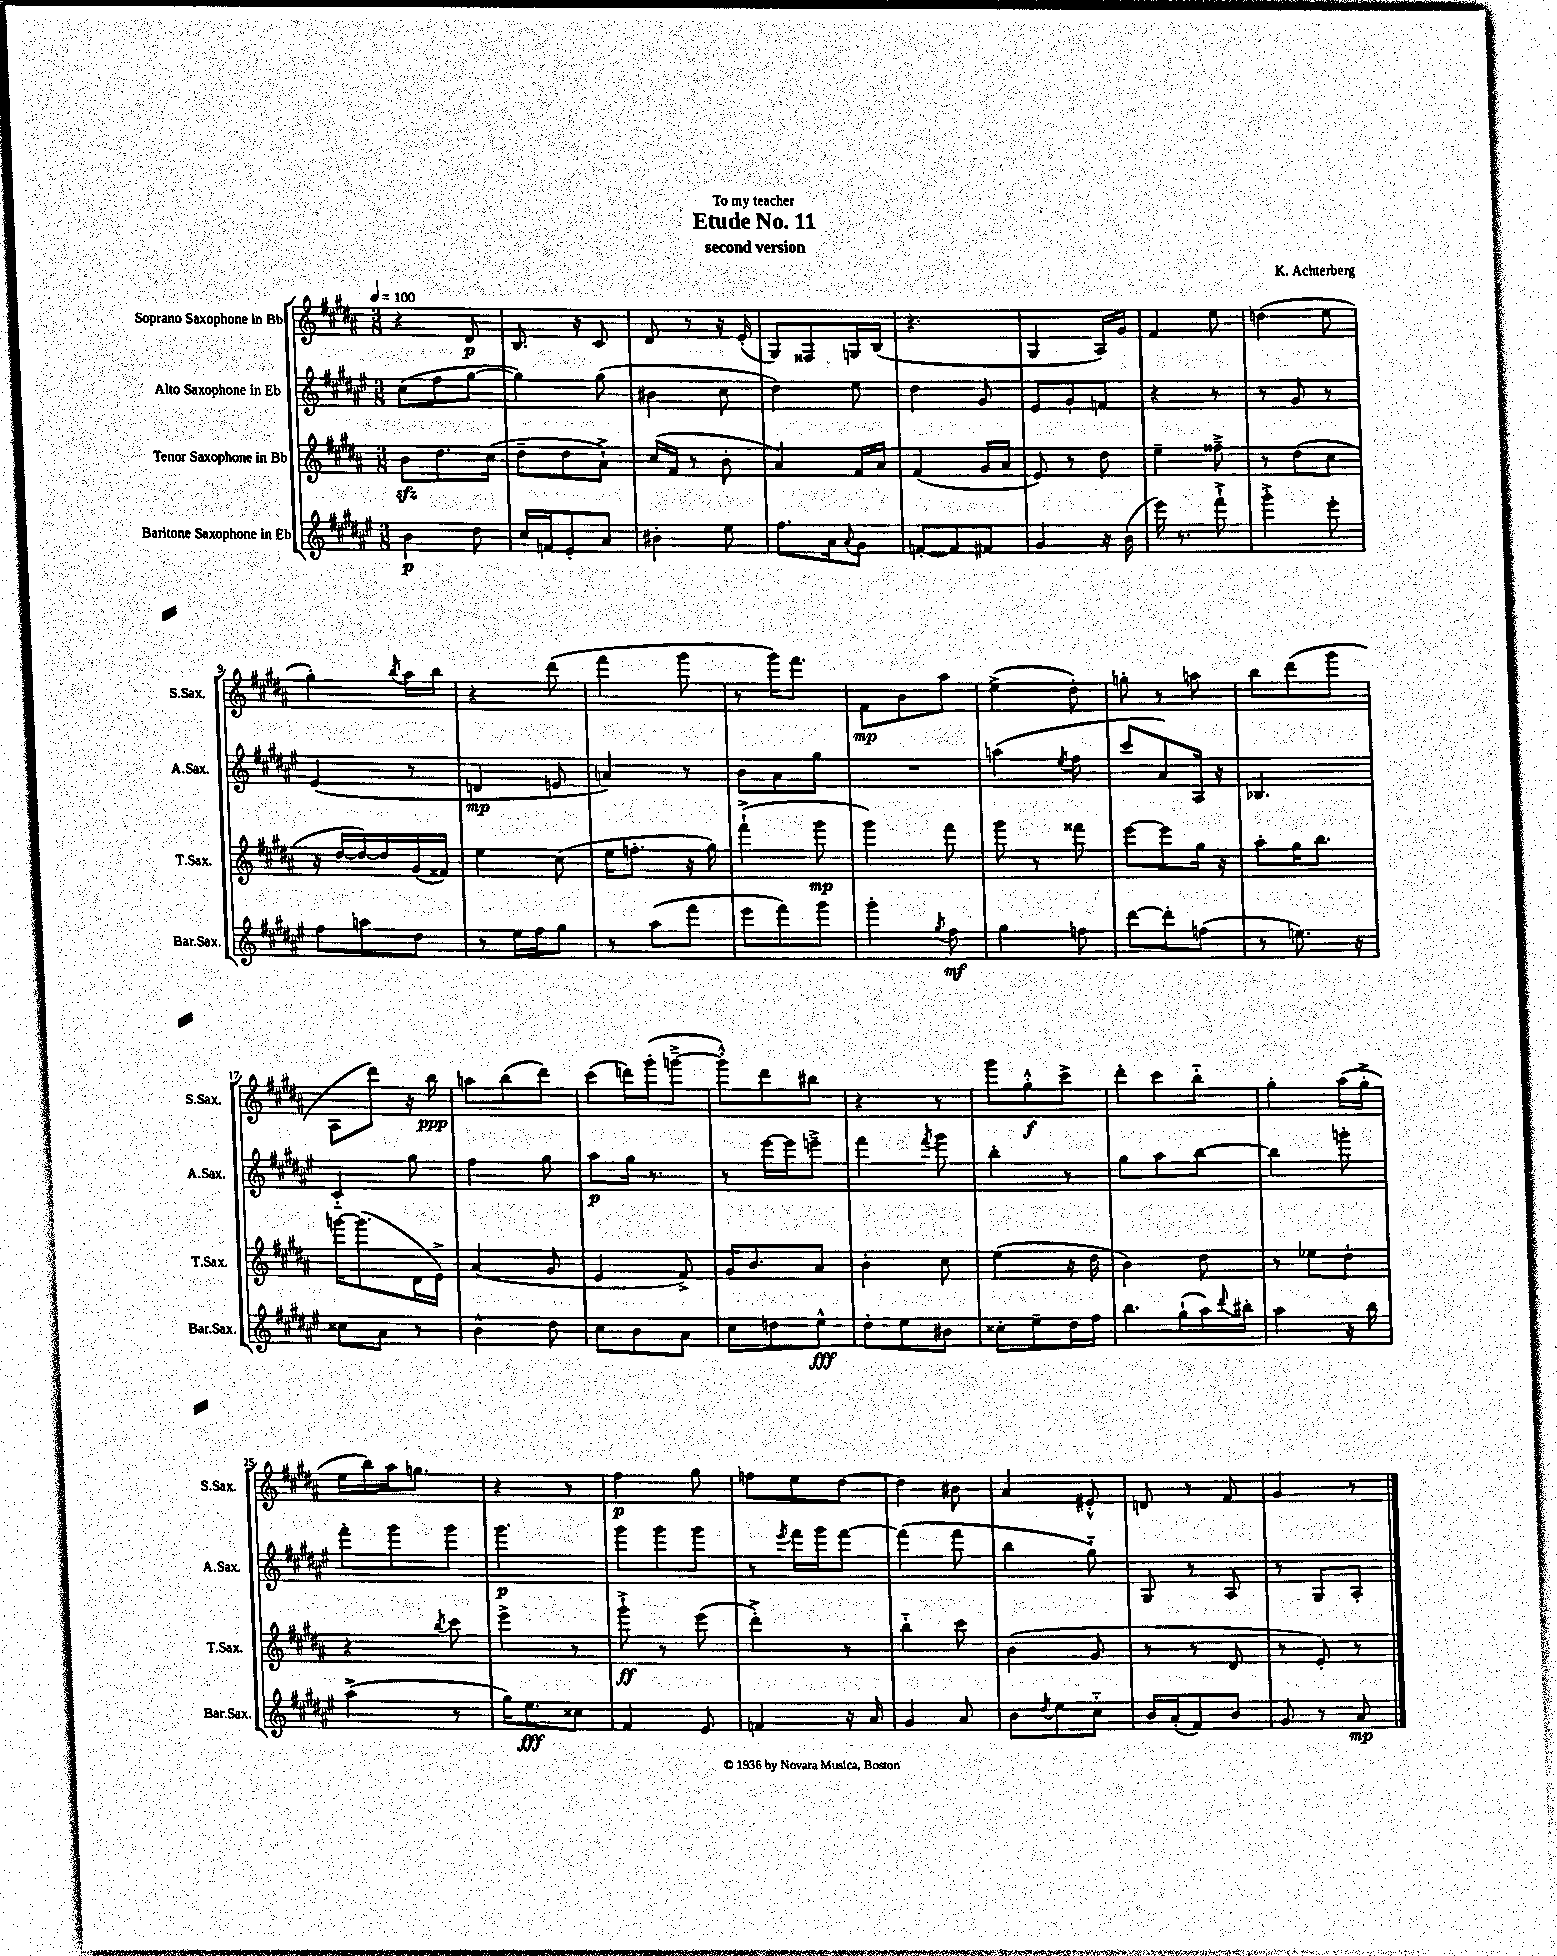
\header { title = "Etude No. 11" composer = "K. Achterberg" subtitle = "second version" dedication = "To my teacher" }
<<
\new StaffGroup <<
\new Staff = "s0" \with { instrumentName = "Soprano Saxophone in Bb" shortInstrumentName = "S.Sax." } {
    \clef treble \key b \major \numericTimeSignature \time 3/8 \tempo 4 = 100
    r4 dis'8\p |
    b8. r16 cis'8 |
    dis'8 r8 r16 e'16-.( |
    gis8) fisis8 g16 b16( |
    r4. |
    gis4 ais16) gis'16 |
    fis'4 e''8 |
    d''4( e''8 |
    gis''4-.) \acciaccatura { b''8 } ais''16 b''16 |
    r4 dis'''8( |
    fis'''4 gis'''8 |
    r8 gis'''16) fis'''8. |
    fis'8\mp b'8 ais''8 |
    e''4->( dis''8-.) |
    g''8-. r8 a''8 |
    b''8 dis'''8( gis'''8 |
    ais8 dis'''8) r16 b''16\ppp |
    a''8 b''8( dis'''8) |
    cis'''8( d'''16) gis'''16-.( g'''8~---> |
    g'''8-.-^) dis'''8 bis''8 |
    r4 r8 |
    gis'''8 gis''8-.-^\f cis'''8-> |
    dis'''8-. cis'''8 b''8-_ |
    gis''4-. ais''16( gis''16-.-> |
    e''16 b''16) ais''16 g''8. |
    r4 r8 |
    fis''4\p gis''8 |
    f''8 e''8 dis''8~ |
    dis''4 bis'8 |
    ais'4 eis'8-.-^ |
    d'8 r8 fis'8 |
    gis'4 r8 \bar "|." |
}
\new Staff = "s1" \with { instrumentName = "Alto Saxophone in Eb" shortInstrumentName = "A.Sax." } {
    \clef treble \key fis \major \numericTimeSignature \time 3/8
    cis''8( fis''8 gis''8~ |
    gis''4) gis''8( |
    bis'4 cis''8 |
    dis''4) eis''8 |
    dis''4 gis'8 |
    eis'8 gis'8-. f'8 |
    r4 r8 |
    r8 gis'8 r8 |
    eis'4( r8 |
    d'4\mp e'8 |
    a'4) r8 |
    b'8 ais'8 gis''8 |
    R4. |
    a''4( \acciaccatura { eis''8 } fis''8 |
    cis'''8 ais'8) ais16 r16 |
    bes4. |
    cis'4-_ gis''8 |
    fis''4 gis''8 |
    ais''8\p gis''16 r8. |
    r8 eis'''16~ eis'''16 e'''8---> |
    fis'''4 \acciaccatura { fis'''8 } gis'''8 |
    b''4-. r8 |
    gis''8 ais''8 b''8~ |
    b''4 g'''8-. |
    fis'''8-. gis'''8 gis'''8 |
    gis'''4.\p |
    gis'''8 gis'''8 gis'''8 |
    r8 \acciaccatura { eis'''8 } fis'''16 gis'''16 fis'''8~ |
    fis'''4( fis'''8 |
    b''4 gis''8-_) |
    gis8 r8 ais8 |
    r8 gis8 ais8-. \bar "|." |
}
\new Staff = "s2" \with { instrumentName = "Tenor Saxophone in Bb" shortInstrumentName = "T.Sax." } {
    \clef treble \key b \major \numericTimeSignature \time 3/8
    b'8\sfz dis''8. cis''16( |
    dis''8-- dis''8 ais'8-!->) |
    cis''16( fis'16 r8 b'8-. |
    ais'4) fis'16 ais'16 |
    fis'4( gis'16 ais'16 |
    e'8) r8 dis''8 |
    e''4-- fisis''8---> |
    r8 dis''8( cis''8 |
    r16 dis''16~ dis''16~) dis''16 gis'16( fisis'16) |
    e''4 cis''8( |
    e''16 f''8.-. r16 gis''16) |
    fis'''4-!->( gis'''8\mp |
    gis'''4) fis'''8 |
    gis'''8 r8 fisis'''8 |
    e'''8~ e'''8 gis''16 r16 |
    ais''8-. gis''16 b''8. |
    g'''16~ g'''8.( dis'16 e'16->) |
    ais'4( gis'8 |
    e'4 fis'8->) |
    gis'16 b'8. ais'8 |
    b'4-. cis''8 |
    e''4( r16 dis''16 |
    b'4) dis''8 |
    r8 ees''8 dis''8-. |
    r4 \acciaccatura { b''8 } cis'''8 |
    e'''4-> r8 |
    gis'''8-!->\ff r8 e'''8( |
    dis'''4-.->) r8 |
    b''4-_ cis'''8 |
    b'4( gis'8 |
    r8 r8 dis'8 |
    r8 e'8-.) r8 \bar "|." |
}
\new Staff = "s3" \with { instrumentName = "Baritone Saxophone in Eb" shortInstrumentName = "Bar.Sax." } {
    \clef treble \key fis \major \numericTimeSignature \time 3/8
    b'4\p dis''8 |
    cis''16 f'16 eis'8-. ais'8 |
    bis'4-. eis''8 |
    fis''8. ais'16 \appoggiatura { ais'8 } gis'8 |
    f'8~-. f'8 fis'8 |
    gis'4 r16 b'16( |
    eis'''16) r8. fis'''8-!-> |
    gis'''4-.-> eis'''8-. |
    fis''8 a''8 dis''8 |
    r8 eis''16 fis''16 gis''8 |
    r8 ais''8( fis'''8 |
    eis'''8 fis'''8) gis'''8 |
    gis'''4-. \acciaccatura { gis''8 } fis''8\mf |
    gis''4 f''8 |
    dis'''8~ dis'''8-. f''8( |
    r8 e''8.) r16 |
    cisis''8 ais'8 r8 |
    b'4-^ dis''8 |
    cis''8 b'8 ais'8 |
    cis''8 d''8 eis''8-^\fff |
    dis''8-. eis''8 bis'8 |
    cisis''8-. eis''8-- dis''16 fis''16 |
    b''8. gis''16-!( ais''16) \appoggiatura { dis'''8 } bis''16-. |
    ais''4 r16 b''16 |
    ais''4->( r8 |
    gis''16) eis''8.\fff cisis''8 |
    fis'4 eis'8 |
    f'4 r16 ais'16 |
    gis'4 ais'8 |
    b'8 \acciaccatura { dis''8 } eis''8 cis''8-_ |
    b'16 ais'16-.( fis'8) b'8 |
    gis'8 r8 ais'8\mp \bar "|." |
}
>>
>>
